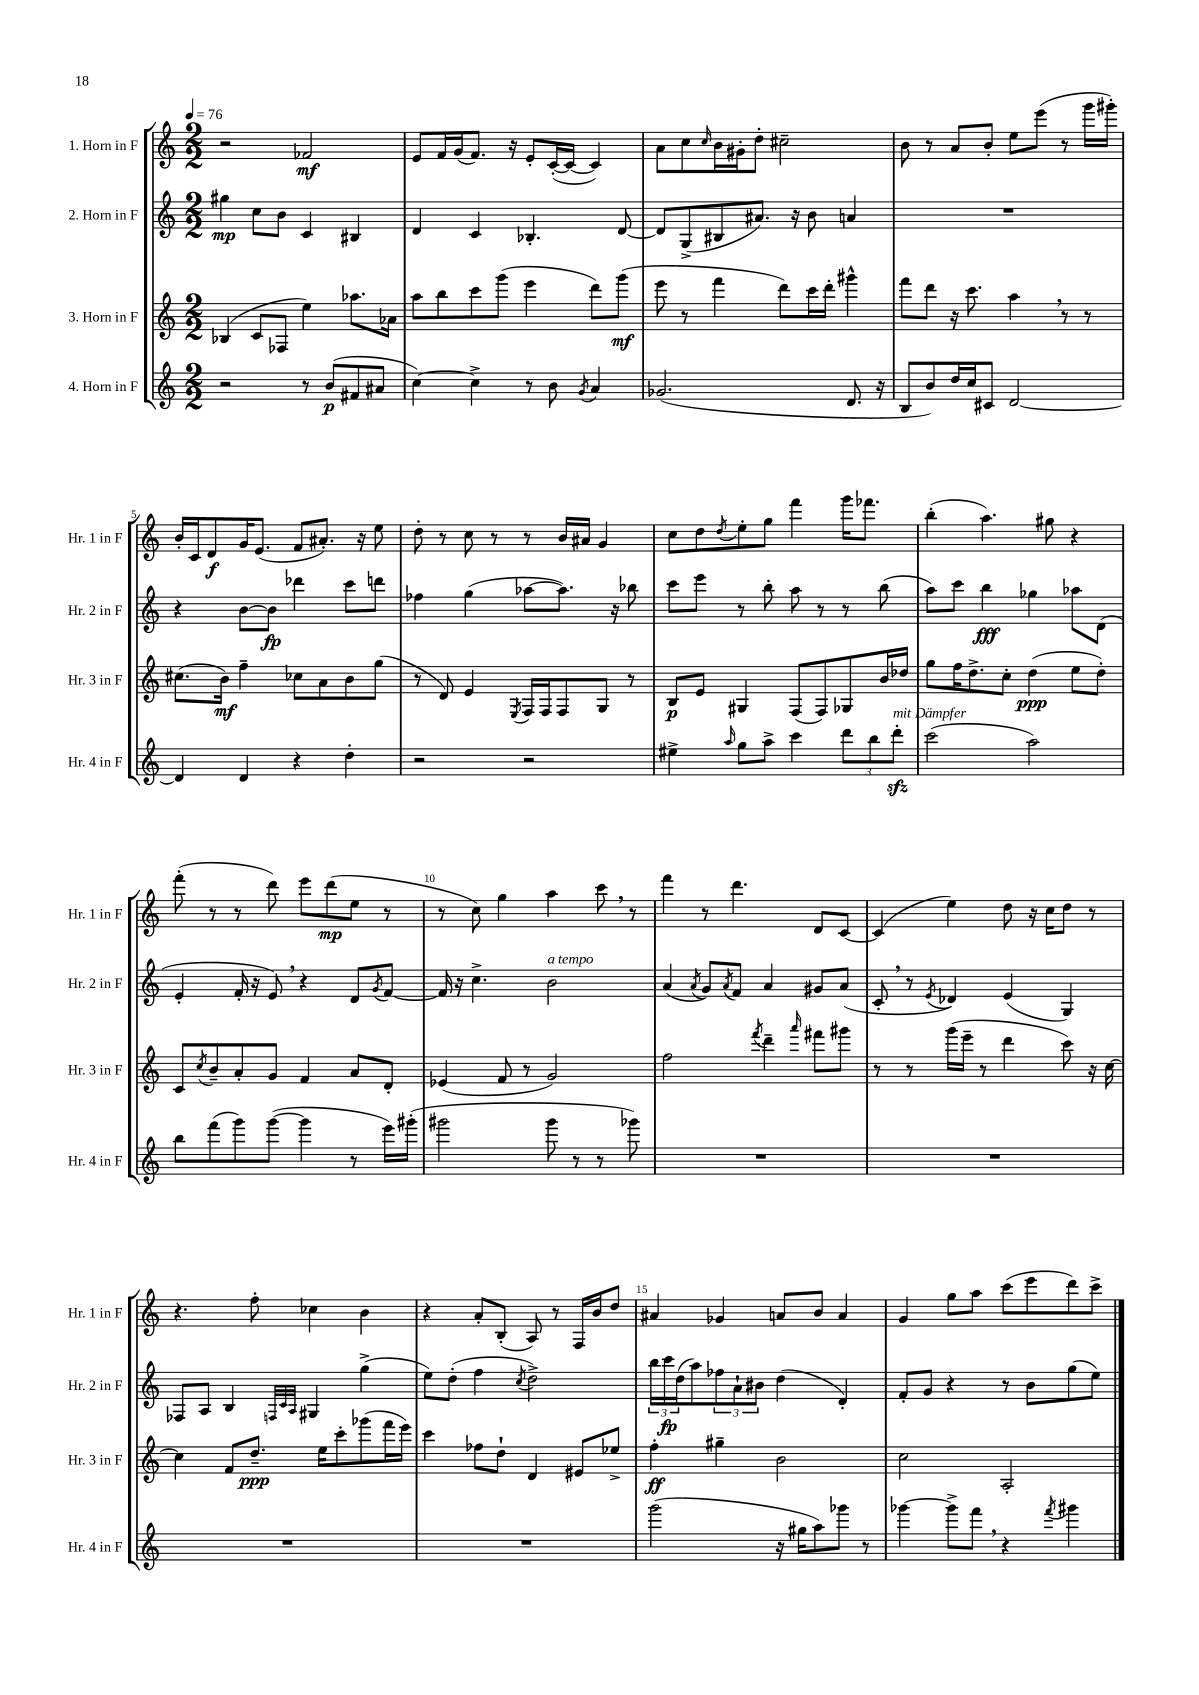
<<
\new StaffGroup <<
\new Staff = "s0" \with { instrumentName = "1. Horn in F" shortInstrumentName = "Hr. 1 in F" } {
    \clef treble \key c \major \numericTimeSignature \time 2/2 \tempo 4 = 76
    r2 fes'2\mf |
    e'8 f'16 g'16( f'8.) r16 e'8-. c'16~-.( c'16~ c'4) |
    a'8 c''8 \grace { c''16 } b'16 gis'16-. d''8-. cis''2-- |
    b'8 r8 a'8 b'8-. e''8 e'''8( r8 g'''16 gis'''16-.) |
    b'16-. c'16 d'8\f g'16 e'8.( f'8 ais'8.-.) r16 e''8 |
    d''8-. r8 c''8 r8 r8 b'16 ais'16 g'4 |
    c''8 d''8 \acciaccatura { d''8 } e''8-. g''8 f'''4 g'''16 fes'''8. |
    b''4-.( a''4.) gis''8 r4 |
    f'''8-.( r8 r8 d'''8) e'''8 d'''8\mp( e''8 r8 |
    r8 c''8) g''4 a''4 c'''8 \breathe r8 |
    f'''4 r8 d'''4. d'8 c'8~ |
    c'4( e''4) d''8 r16 c''16 d''8 r8 |
    r4. f''8-. ces''4 b'4 |
    r4 a'8-. b8-.( a8) r8 f16 b'16 d''8 |
    ais'4 ges'4 a'8 b'8 a'4 |
    g'4 g''8 a''8 c'''8( e'''8 d'''8) c'''8-> \bar "|." |
}
\new Staff = "s1" \with { instrumentName = "2. Horn in F" shortInstrumentName = "Hr. 2 in F" } {
    \clef treble \key c \major \numericTimeSignature \time 2/2
    gis''4\mp c''8 b'8 c'4 bis4 |
    d'4 c'4 bes4.-. d'8~ |
    d'8 g8->( bis8 ais'8.) r16 b'8 a'4 |
    R1 |
    r4 b'8~ b'8\fp des'''4 c'''8 d'''8 |
    fes''4 g''4( aes''8~ aes''8.) r16 bes''8 |
    c'''8 e'''8 r8 b''8-. a''8 r8 r8 b''8( |
    a''8) c'''8 b''4\fff ges''4 aes''8 d'8( |
    e'4-. f'16-. r16 e'8) \breathe r4 d'8 \acciaccatura { g'8 } f'8~ |
    f'16 r16 c''4.-> b'2^\markup { \italic "a tempo" } |
    a'4( \acciaccatura { a'8 } g'8) \acciaccatura { a'8 } f'8 a'4 gis'8 a'8( |
    c'8-. \breathe r8 \acciaccatura { e'8 } des'4) e'4( g4) |
    fes8 a8 b4 \grace { f32 c'32 a32 } gis4 g''4->( |
    e''8) d''8-.( f''4 \acciaccatura { c''8 } d''2->) |
    \tuplet 3/2 { b''16 c'''16\fp d''16( } a''8) \tuplet 3/2 { fes''8 a'8-! bis'8 } d''4( d'4-.) |
    f'8-. g'8 r4 r8 b'8 g''8( e''8) \bar "|." |
}
\new Staff = "s2" \with { instrumentName = "3. Horn in F" shortInstrumentName = "Hr. 3 in F" } {
    \clef treble \key c \major \numericTimeSignature \time 2/2
    bes4( c'8 fes8 e''4) aes''8. aes'16 |
    a''8 b''8 c'''8 g'''8( e'''4 d'''8) g'''8\mf( |
    e'''8 r8 f'''4 d'''8) c'''16 d'''16-. gis'''4-^ |
    f'''8 d'''8 r16 c'''8. a''4 \breathe r8 r8 |
    cis''8.( b'16\mf) f''4-- ces''8 a'8 b'8 g''8( |
    r8 d'8) e'4 \acciaccatura { e8 } f16 f16 f8 g8 r8 |
    b8\p e'8 gis4 f8( f8) ges8 b'16 des''16 |
    g''8 f''16 d''8.-> c''8-. d''4\ppp( e''8 d''8-.) |
    c'8 \acciaccatura { c''8 } b'8-- a'8-. g'8 f'4 a'8 d'8-. |
    ees'4( f'8 r8 g'2) |
    f''2 \acciaccatura { f'''8 } d'''4-- \grace { a'''16 } fis'''8 gis'''8 |
    r8 r8 g'''16( e'''16-- r8 d'''4 c'''8) r16 c''16~ |
    c''4 f'8 d''8.--\ppp e''16 c'''8-. ges'''8( f'''16 e'''16) |
    c'''4 fes''8 d''8-! d'4 eis'8 ees''8-> |
    f''4-.\ff gis''4-- b'2 |
    c''2 a2-. \bar "|." |
}
\new Staff = "s3" \with { instrumentName = "4. Horn in F" shortInstrumentName = "Hr. 4 in F" } {
    \clef treble \key c \major \numericTimeSignature \time 2/2
    r2 r8 b'8\p( fis'8 ais'8 |
    c''4~) c''4-> r8 b'8 \acciaccatura { g'8 } a'4 |
    ges'2.( d'8. r16 |
    b8 b'8) d''16 c''16 cis'8 d'2~ |
    d'4 d'4 r4 d''4-. |
    r2 r2 |
    eis''4-> \grace { a''16 } g''8 a''8-> c'''4 \tuplet 3/2 { d'''8 b''8 d'''8-.\sfz^\markup { \italic "mit Dämpfer" } } |
    c'''2( a''2) |
    b''8 f'''8( g'''8) g'''8~( g'''4 r8 e'''16) gis'''16-.( |
    gis'''2 gis'''8 r8 r8 ges'''8) |
    R1 |
    R1 |
    R1 |
    R1 |
    g'''2( r16 gis''16 a''8) ges'''8 r8 |
    ges'''4~ ges'''8-> f'''8 \breathe r4 \acciaccatura { f'''8 } gis'''4 \bar "|." |
}
>>
>>
\layout { \context { \Score \override BarNumber.break-visibility = ##(#f #t #t) barNumberVisibility = #(every-nth-bar-number-visible 5) } }
